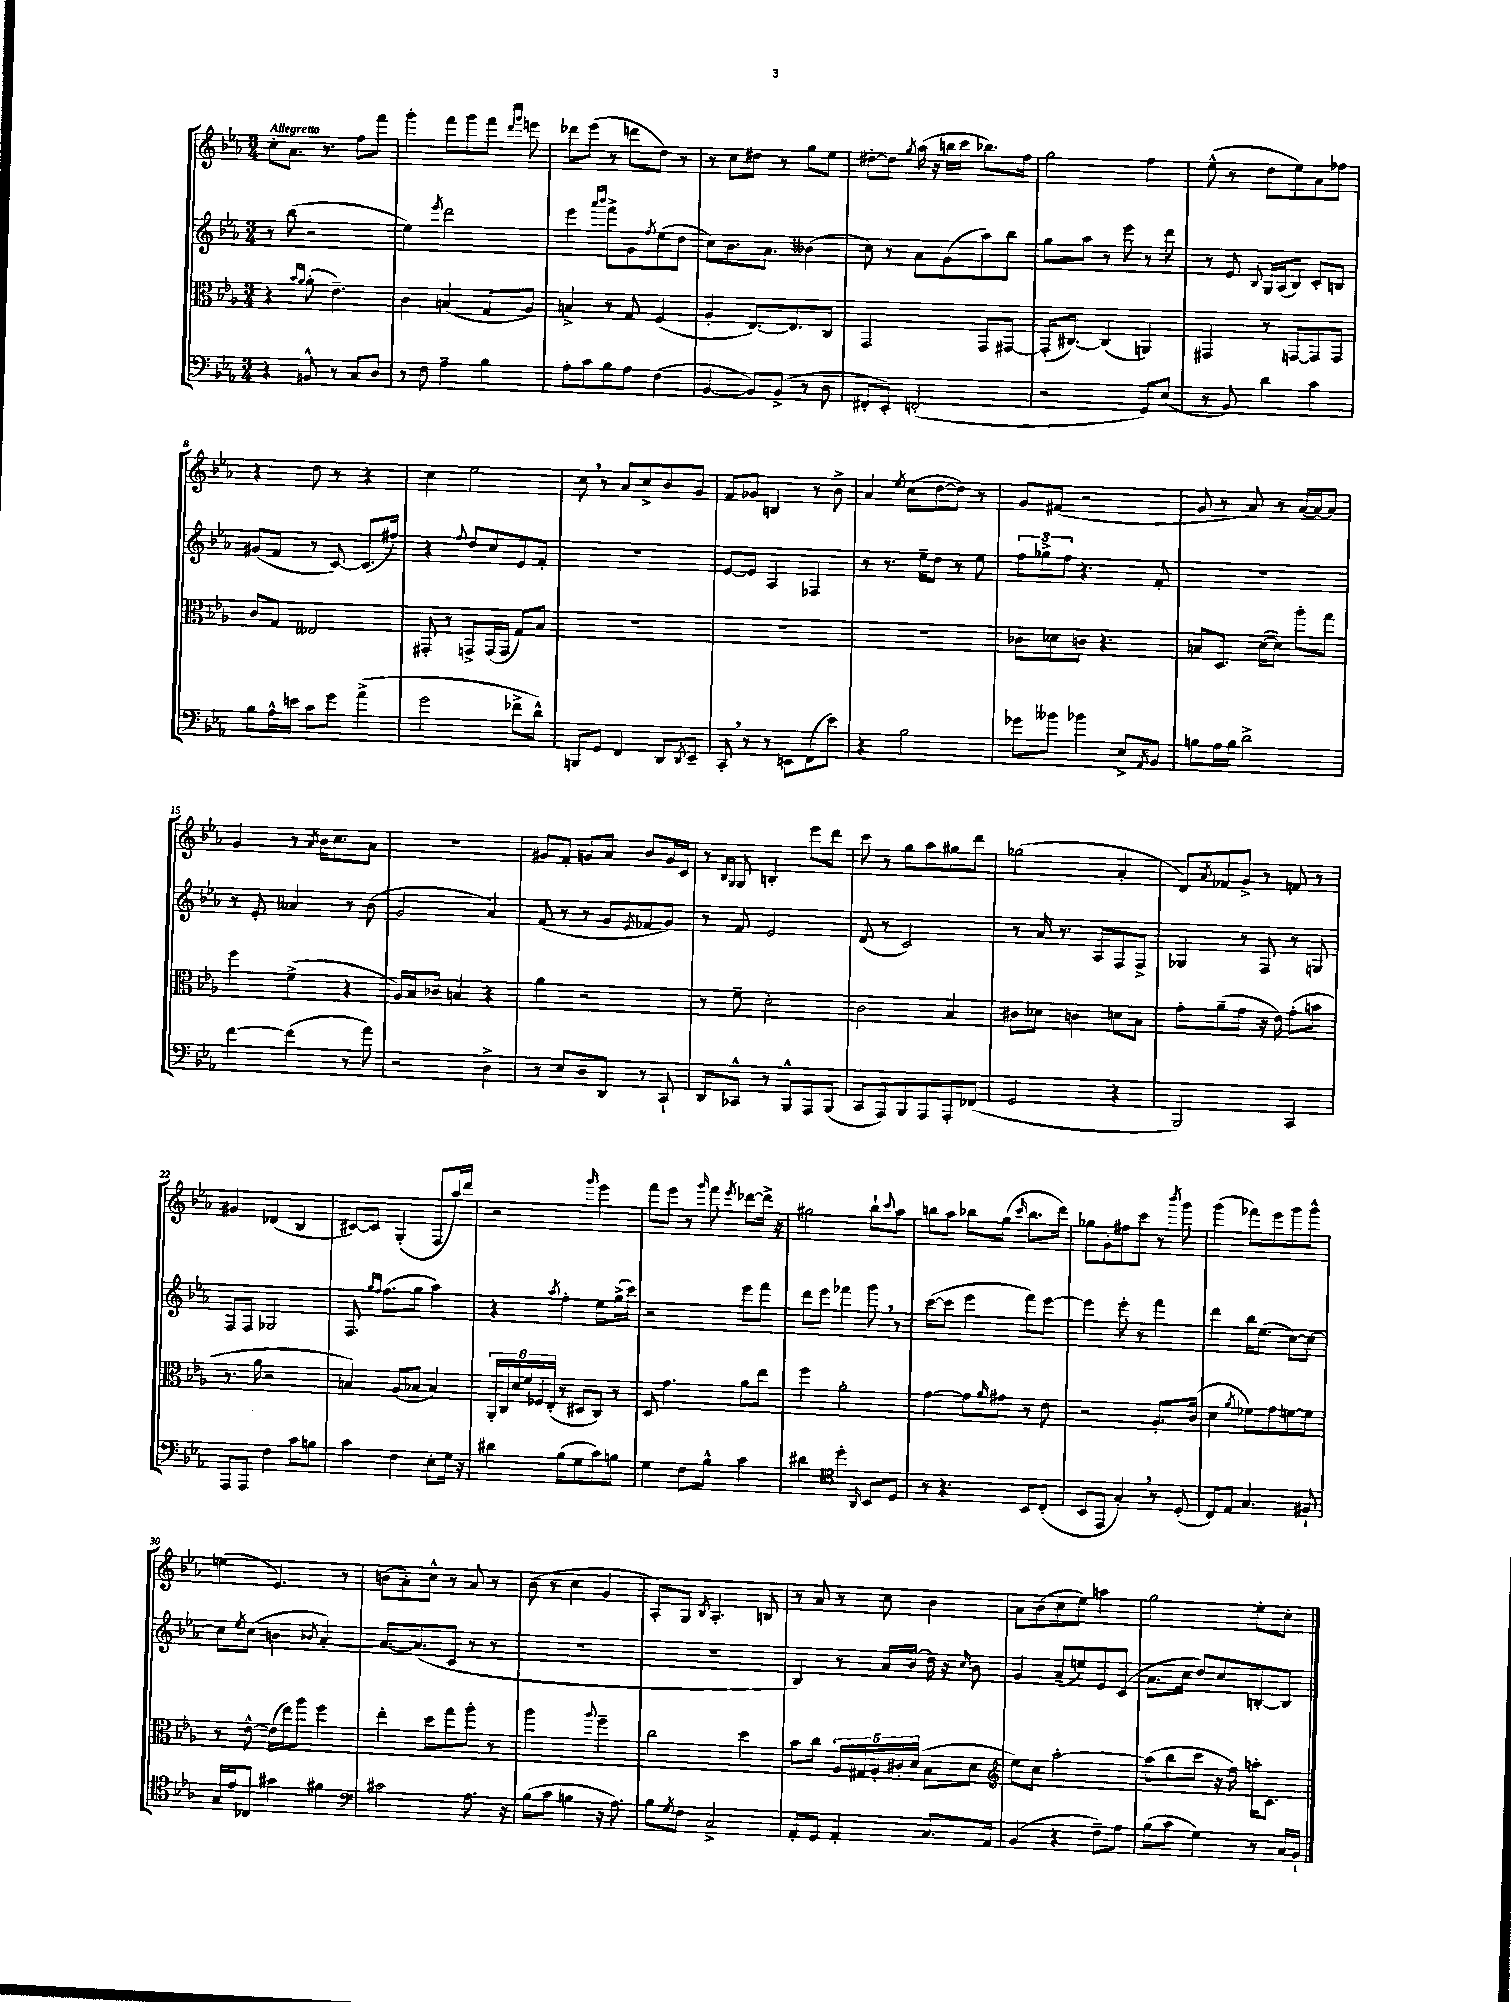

**kern	**kern	**kern	**kern
*staff4	*staff3	*staff2	*staff1
*clefF4	*clefC3	*clefG2	*clefG2
*k[b-e-a-]	*k[b-e-a-]	*k[b-e-a-]	*k[b-e-a-]
*M3/4	*M3/4	*M3/4	*M3/4
4r	4r	8r	8cc'
.	.	(8bb-	8.a-
.	16qqb-	.	.
.	16qqa-	.	.
8BB^^	(8a-'	2r	.
.	.	.	8.r
8r	4.e-~)	.	.
8C	.	.	8ff
8D	.	.	8fff
=	=	=	=
8r	4c	4ee-)	4ggg'
8F	.	.	.
.	.	8qeee-	.
4A-~	(4B	2ddd	8fff
.	.	.	8ggg
4B-	8G	.	8fff
.	.	.	16qqddd
.	.	.	16qqggg
.	8A-)	.	8eee
=	=	=	=
8A-'	4B^	4eee-	8ddd-
8c	.	.	(8eee-
.	.	16qqaaa-	.
.	.	16qqbbb-	.
8B-	8r	8fff^	8r
8A-	8G	8g	8ddd
.	.	8qff	.
(4F	(4F	(8ee-	8dd)
.	.	8dd	8r
=	=	=	=
[4BB-	4A-'	8cc)	8r
.	.	8.b-	8cc
8BB-])	[8.E-)	.	8dd#
.	.	8.a-	.
(8BB-^	.	.	8r
.	8.E-]	.	.
8r	.	(4b--	8gg
8D	8C	.	8ee-
=	=	=	=
8FF#'	2GG	8cc)	[8dd#'
8EE-')	.	8r	8dd#]
.	.	.	8qgg
(2FF'	.	8a-	(16aa-
.	.	.	16r
.	.	(8g	16bb
.	.	.	16ccc
.	8GG	8aa-)	8.bb-)
.	[8GG#	8bb-	.
.	.	.	16ff
=	=	=	=
2r	(16GG#']	8gg	2gg
.	[8.C#)	.	.
.	.	8aa-	.
.	(4C#]	8r	.
.	.	8eee-	.
8GG)	4AA)	8r	4ff
(8E-	.	8ddd	.
=	=	=	=
8r	4GG#	8r	(8ee-^^
8BB-)	.	8e-	8r
.	.	8qqB-	.
4d	8r	16G	8dd
.	.	(16A-	.
.	[8GG	8B-)	8ee-)
4c	8GG]	8c'	8a-
.	8GG	8B	8ff-
=	=	=	=
8B-	8c	(8g#	4r
16A-^^	8G	8f	.
16e	.	.	.
8c	2E--	8r	8dd
8g	.	[8c)	8r
(4a-^	.	(8.c]	4r
.	.	16ff#)	.
=	=	=	=
2g	8GG#'	4r	4cc
.	8r	.	.
.	.	8qqff	.
.	8GG^	8dd	2ee-
.	(16GG	8cc	.
.	16GG	.	.
8f-^	8G)	8e-	.
8d^^)	8B-	8f'	.
=	=	=	=
8BBB	2.r	2.r	8cc
8GG	.	.	8r
4FF	.	.	8a-
.	.	.	8cc^
8DD	.	.	8b-
8qDD	.	.	.
8EE-~	.	.	8g
=	=	=	=
8CC'	2.r	[8e-	8f
8r	.	8e-]	8g-
8r	.	4A-	4B
8EE	.	.	.
(8FF	.	4F-	8r
8e-)	.	.	8b-^
=	=	=	=
4r	2.r	8r	4a-
.	.	8.r	.
.	.	.	8qee-
2B-	.	.	(8cc
.	.	16ee-~	.
.	.	8dd	[8dd
.	.	8r	8dd])
.	.	8ee-	8r
=	=	=	=
8g-	8c-	12ff	8g
.	.	12gg-^	.
8b--	8d-	.	(8f#
.	.	12ff	.
4b-	8c	4.r	2r
.	4.r	.	.
8E-^	.	.	.
8qAA-	.	.	.
8BB-	.	8f'	.
=	=	=	=
8B	8B	2.r	8g
16A-	8.D	.	8r
16B	.	.	.
2d^	.	.	8a-)
.	([16d	.	.
.	8d])	.	8r
.	8aa-'	.	[16a-
.	.	.	16a-_
.	8gg	.	8a-]
=	=	=	=
[4f	4ff	8r	4g
.	.	8e-'	.
(4f]	(4f^	4a--	8r
.	.	.	8qa-
.	.	.	16b-
.	.	.	8.cc
8r	4r	8r	.
8a-)	.	(8b-	8a-
=	=	=	=
2r	16A-)	2g	2.r
.	16B-	.	.
.	8c-	.	.
.	4B	.	.
4D^	4r	4a-)	.
=	=	=	=
8r	4a-	(8f	8g#
8E-	.	8r	8f'
8D	2r	8r	8g
8DD	.	8g	8a-
.	.	8qe-	.
8r	.	8f-	8b-
8CC`	.	8g)	16g
.	.	.	16c
=	=	=	=
8DD	8r	8r	8r
.	.	.	16qqB-
.	.	.	16qqG
8CC-^^	8f~	8f	8G
8r	2d'	2e-	4B'
8BBB-^^	.	.	.
8AAA-	.	.	8eee-
(8BBB-	.	.	8ddd
=	=	=	=
8CC	2c	(8d	8ccc
8AAA-)	.	8r	8r
8BBB-	.	2c)	8gg
8AAA-	.	.	8aa-
8AAA-'	4B-	.	8gg#
(8FF-	.	.	8ddd
=	=	=	=
2GG	8c#	8r	(2gg-
.	8d-	16a-	.
.	.	8.r	.
.	4c	.	.
.	.	8A-	.
4r	8d	8F	4a-'
.	8B-	8F^	.
=	=	=	=
2BBB-)	8g'	4G-	8d)
.	.	.	8qa-
.	(8a-~	.	8f-
.	8g	8r	8g^
.	16r	8F	8r
.	16e-)	.	.
4CC	(8g'	8r	8f
.	8b	8G	8r
=	=	=	=
8AAA-	8.r	8F	4g#
8AAA-	.	8F	.
.	16a-	.	.
4F	2r	2G-	(4d-
8c	.	.	4B-
8B	.	.	.
=	=	=	=
4c	4B)	8.F	[8c#)
.	.	.	8c#]
.	.	16qqgg	.
.	.	16qqff	.
.	.	(8.ff	.
4F	(8A-	.	(4G'
.	8B-	8gg	.
8E-'	4B-)	4aa-)	8F
16G	.	.	16aa-)
16r	.	.	16ddd
=	=	=	=
4d#	24AA-'	4r	2r
.	24C	.	.
.	24d	.	.
.	24f	.	.
.	24F-	.	.
.	(24E-'	.	.
.	.	8qaa-	.
(8B-	8r	4ff'	.
8G	8D#	.	.
.	.	.	16qqggg
8c)	8C)	8ee-	4eee-
8B	8r	(16gg^	.
.	.	16ccc)	.
=	=	=	=
4G	8D	2r	8fff
.	4.g	.	8eee-
8F	.	.	8r
.	.	.	16qqggg
8B-^^	.	.	8fff
.	.	.	8qeee-
4c	8a-	8eee-	[8ddd-
.	8ee-	8fff	16ddd-^]
.	.	.	16r
=	=	=	=
4d#	4ff	8ddd	2gg#
.	.	8eee-	.
*clefC4	*	*	*
4dd'	2a-'	4fff-	.
16qqAA-	.	.	.
8BB-	.	8ggg	8bb-`
.	.	.	8qqccc
8D	.	8r	8aa-
=	=	=	=
8r	[4g	([8ccc	8bb
4.r	.	8ccc]	8aa-
.	8g]	4eee-	8bb-
.	16qqa-	.	.
.	8g#	.	(8gg
.	.	.	16qqccc
8BB-	8r	8fff)	8.bb-
(8C'	8e-	[8eee-	.
.	.	.	16ddd)
=	=	=	=
8BB-	2r	4eee-]	8gg-
8EE-	.	.	8g'
4G')	.	8eee-'	8ff#
.	.	8r	8ccc
8r	8.A-'	4fff	8r
.	.	.	8qbbb-
(8D'	.	.	8ggg
.	(16c	.	.
=	=	=	=
8C)	4d	4ddd	(4ggg
8E-	.	.	.
.	8qa-	.	.
4.G	8f-)	16bb-	8fff-)
.	.	(8.ee-	.
.	8g	.	8eee-
.	[8f	[8cc)	8ggg
8F#`	8f]	8cc_	8ggg^^
=	=	=	=
16G	8r	8cc]	(4ee
16e-	.	.	.
.	.	8qee-	.
8C-	[8e-^^	(8cc	.
4g#	(16e-]	4b	4.e-)
.	16ee-)	.	.
.	8aa-	.	.
.	.	8qb-	.
4f#	4ff	[4a-')	.
.	.	.	8r
=	=	=	=
*clefF4	*	*	*
2c#	4ee-'	8.a-_	(8b
.	.	.	8a-')
.	.	(8.a-]	.
.	8dd	.	8cc^^
.	8gg	8c	8r
8.A-	8aa-'	8r	8a-
.	8r	8r	8r
16r	.	.	.
=	=	=	=
(8B-	2aa-	2.r	(8b-
8c	.	.	8r
4B	.	.	4cc
.	8qqaa-	.	.
16r	4ff~	.	4g
8.A-)	.	.	.
=	=	=	=
8B-	2cc	2.r	8A-')
8qG	.	.	.
8F	.	.	8G
.	.	.	8qB-
2C^	.	.	4.A-'
.	4dd	.	.
.	.	.	8B
=	=	=	=
8AA-'	8b-	4B-)	8r
8GG	8cc	.	8a-
4AA-'	20A-	8r	8r
.	20G#	.	.
.	20A-'	.	.
.	.	16a-	8cc
.	20c#'	.	.
.	.	(16b-	.
.	(20d	.	.
8.C	8B-	16dd)	4b-
.	.	16r	.
.	.	16qqcc	.
.	8d	8b-	.
16AA-	.	.	.
=	=	=	=
*	*clefG2	*	*
(4BB-	8ee-)	4g	8a-
.	8cc	.	(8b-
4r	[2aa-'	(8a-~	8cc
.	.	8ee)	8ee-)
8F~)	.	8e-	4aa
8A-	.	(8c	.
=	=	=	=
(8B-	(8aa-]	8.a-	2gg
8c	8bb-	.	.
.	.	16cc	.
4G)	8ccc	8dd)	.
.	16r	8cc	.
.	16ff)	.	.
8r	16aa'	[8B'	8ee-'
.	8.c	.	.
16C	.	8B]	8cc'
16BB-`	.	.	.
==	==	==	==
*-	*-	*-	*-
